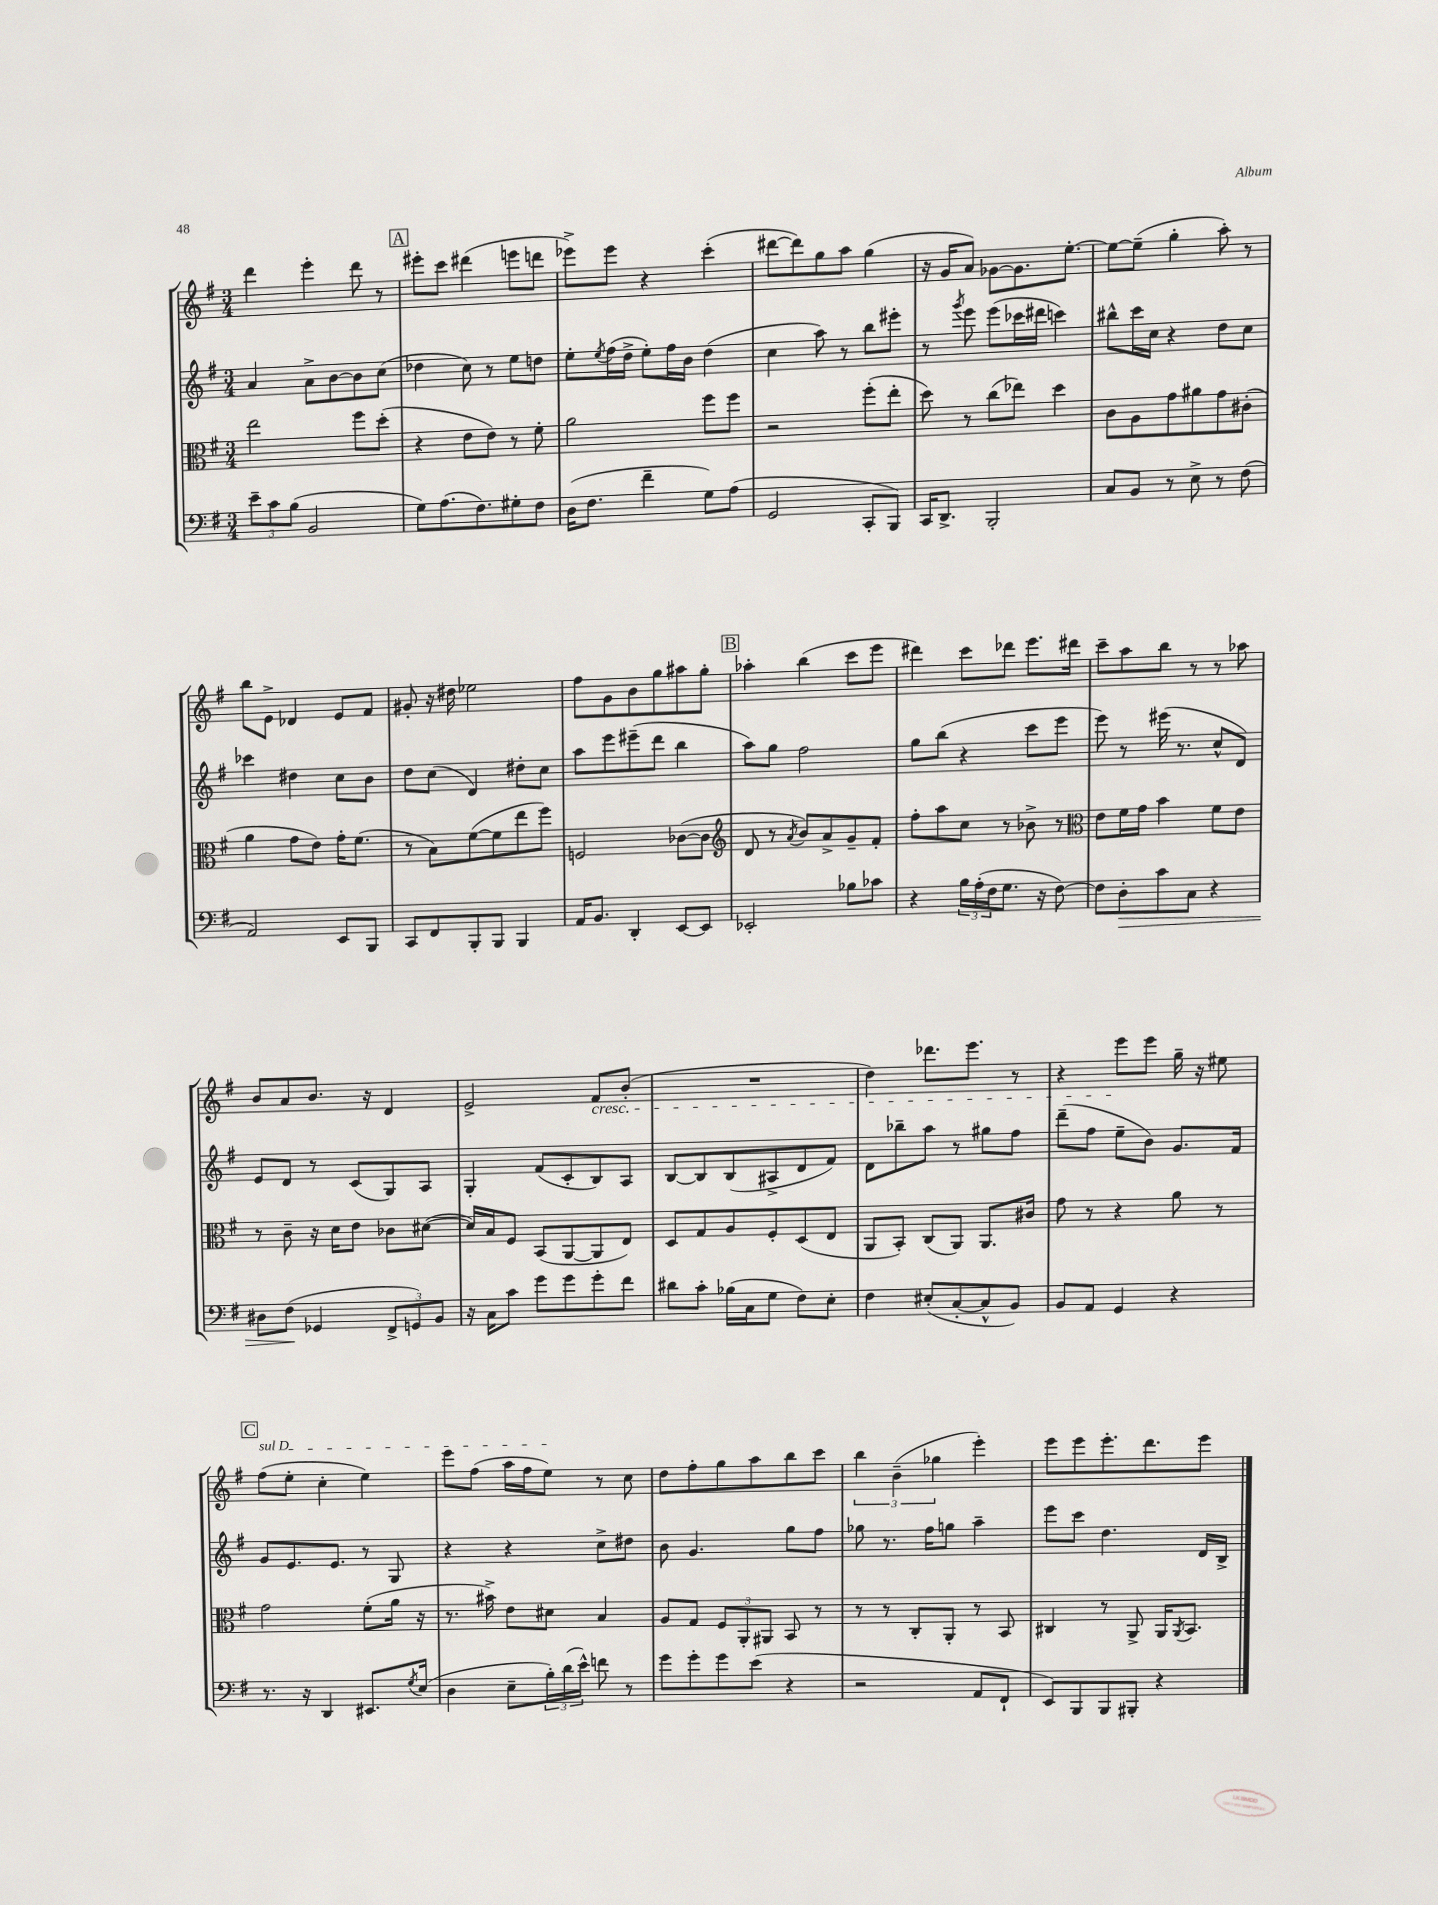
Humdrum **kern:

**kern	**dynam	**kern	**kern	**kern
*part4	*part4	*part3	*part2	*part1
*staff4	*staff4	*staff3	*staff2	*staff1
*clefF4	*	*clefC3	*clefG2	*clefG2
*k[f#]	*	*k[f#]	*k[f#]	*k[f#]
*M3/4	*	*M3/4	*M3/4	*M3/4
=128	=128	=128	=128	=128
12e~\L	.	2ee\	4a/	4ddd\
12c\	.	.	.	.
(12B\J	.	.	.	.
2BB/	.	.	8a^\L	4eee'\
.	.	.	[8b\	.
.	.	8ff#\L	8b\]	8ddd\
.	.	(8dd'\J	(8cc\J	8r
!!LO:REH:place=s1:t=A
=129	=129	=129	=129	=129
8G\L)	.	4r	4dd-X\	8eee#X'\L
(8.A\	.	.	.	8ccc\J
.	.	8e\L	8cc\)	(4ddd#X\
8.F#\)	.	.	.	.
.	.	8e\J)	8r	.
8G#X'\	.	8r	8ee\L	8eeen\L
8F#\J	.	8f#'\	8ddn\J	8dddn\J
=130	=130	=130	=130	=130
(16D\KL	.	2a\	8ee'\L	8eee-X^\L)
8.F#\J	.	.	.	.
.	.	.	8qee/	.
.	.	.	(16ff#\L	8eee-\J
.	.	.	16dd^\JJ	.
4f#~\	.	.	8ee'\L)	4r
.	.	.	16ff#\L	.
.	.	.	16b\JJ	.
8G\L)	.	8ff#\L	(4dd\	(4ccc'\
(8A\J	.	8ff#\J	.	.
=131	=131	=131	=131	=131
2GG/	.	2r	4cc\	[8ddd#X\L
.	.	.	.	8ddd#\])
.	.	.	8aa\)	8gg\
.	.	.	8r	8aa\J
8CC'/L	.	(8ff#'\L	8bb\L	(4gg\
8BBB/J)	.	8ee'\J	8eee#X'\J	.
=132	=132	=132	=132	=132
16CC/KL	.	8dd\)	8r	16r
8.DD^/J	.	.	.	16g/KL
.	.	.	8qggg/	.
.	.	8r	8eee\	8a/J)
2BBB'/	.	(8cc\L	(8eee\L	[8g-X\L
.	.	8ee-X\J)	16ccc-X\L	8.g-\]
.	.	.	16ddd#X\JJ	.
.	.	4dd\	4cccn\)	.
.	.	.	.	[8.ee'\J
=133	=133	=133	=133	=133
8C/L	.	8c\L	8bb#X^^\L	8ee\L_
8BB/J	.	8A\	16ccc\L	(8ee~\J]
.	.	.	16cc\JJ	.
8r	.	8g\	4r	4gg'\
8E^\	.	8a#X\	.	.
8r	.	8g\	8dd\L	8aa'\)
(8F#\	.	(8c#X'\J	8cc\J	8r
!!LO:LB:g=z
=134	=134	=134	=134	=134
2AA/)	.	4a\	4ccc-X\	8bb\L
.	.	.	.	8e^\J
.	.	8g\L	4dd#X\	4d-X/
.	.	8e\J)	.	.
8EE/L	.	16g'\KL	8cc\L	8e/L
.	.	(8.f#\J	.	.
8BBB/J	.	.	8b\J	8f#/J
=135	=135	=135	=135	=135
8CC/L	.	8r	8dd\L	8g#X'/
8FF#/	.	8B\L)	(8cc\J	16r
.	.	.	.	16dd#X\
8BBB'/	.	([8f#\	4d/)	2ee-X\
8BBB/J	.	8f#\]	.	.
4BBB/	.	8ee\	8dd#X'\L	.
.	.	8ff#\J)	8cc\J	.
=136	=136	=136	=136	=136
16AA/KL	.	2Fn/	8aa\L	8ff#\L
8.BB/J	.	.	.	.
.	.	.	8eee\	8g\
4DD'/	.	.	(8eee#X~\	8b\
.	.	.	8ddd\J	8gg\
[8EE/L	.	([8c-X\L	4bb\	8aa#X\
8EE/J]	.	8c-\J]	.	8gg'\J
!!LO:REH:place=s1:t=B
=137	=137	=137	=137	=137
*	*	*clefG2	*	*
2EE-X'/	.	8d/	8aa\L)	4aa-X'\
.	.	8r	8gg\J	.
.	.	8qa/	.	.
.	.	8b/L)	2ff#\	(4bb\
.	.	8a^/	.	.
8B-X\L	.	8g~/	.	8ccc\L
8c-X\J	.	8f#'/J	.	8eee\J
=138	=138	=138	=138	=138
4r	.	8ff#'\L	8gg\L	4ddd#X\)
.	.	8aa\	(8bb\J	.
24B\LL	.	8cc\J	4r	8ccc\L
(24A'\	.	.	.	.
24F#\J	.	.	.	.
8.G\J	.	8r	.	8ddd-X\J
.	.	8b-X^\	8ccc\L	8.eee\L
16r	.	.	.	.
[8F#\)	.	8r	8eee\J	.
.	.	.	.	16ddd#X\Jk
=139	=139	=139	=139	=139
*	*	*clefC3	*	*
8F#\L]	.	8e\L	8eee\)	8ccc~\L
!	!LO:HP:b	!	!	!
8D'\	>	16f#\L	8r	8aa\
.	.	16g\JJ	.	.
8c\	.	4b\	(16eee#X\	8bb\J
.	.	.	8.r	.
8C\J	.	.	.	8r
4r	.	8f#\L	8cc^^/L	8r
.	.	8e\J	8d/J)	8aa-X\
!!LO:LB:g=z
=140	=140	=140	=140	=140
8D#X\L	.	8r	8e/L	8b/L
(8F#\J	.	8c~\	8d/J	8a/
4GG-X/	]	16r	8r	8.b/J
.	.	16d\KL	.	.
.	.	8e\J	(8c/L	.
.	.	.	.	16r
12FF#^/L	.	8c-X\L	8G/)	4d/
12GGn/)	.	.	.	.
.	.	([8d#X\J	8A/J	.
12BB/J	.	.	.	.
=141	=141	=141	=141	=141
16r	.	16d#/LL])	4G'/	2e^/
16C\KL	.	16B/J	.	.
8c\J	.	8F#/J	.	.
8g\L	.	(8BB/L	(8f#/L	.
8g\	.	[8AA/	8c'/	.
!	!	!	!	!LO:TX:b:i:t=cresc.
8g'\	.	8AA/]	8B/)	8f#/L
8f#\J	.	8E/J)	8A/J	(8b'/J
=142	=142	=142	=142	=142
8d#X\L	.	8D/L	[8B/L	2.r
8c'\J	.	8G/	8B/]	.
(16B-X\LL	.	8A/	(8B/	.
16C\J	.	.	.	.
8G\J	.	8F#'/	8A#X^/	.
8F#\L)	.	(8D/	8d/	.
8E'\J	.	8E/J	8f#/J)	.
=143	=143	=143	=143	=143
4F#\	.	8AA/L	8d\L	4dd\)
.	.	8BB'/J)	8bb-X~\	.
(8E#X'/L	.	(8C/L	8aa\J	8.ddd-X\L
[8C'/	.	8AA/J)	8r	.
.	.	.	.	8.eee\J
8C^^/]	.	8.AA/L	8gg#X\L	.
8BB/J)	.	.	8ff#\J	8r
.	.	16c#X/Jk	.	.
=144	=144	=144	=144	=144
8BB/L	.	8g\	(8ddd~\L	4r
8AA/J	.	8r	8ff#\J	.
4GG/	.	4r	8ee~\L	8eee\L
.	.	.	8b\J)	8eee\J
4r	.	8a\	8.g/L	16gg~\
.	.	.	.	16r
.	.	8r	.	8ee#X\
.	.	.	16f#/Jk	.
!!LO:LB:g=z
!!LO:REH:place=s1:t=C
=145	=145	=145	=145	=145
!	!	!	!	!LO:TX:a:i:t=sul D
8.r	.	2g\	8g/L	(8ff#\L
.	.	.	8.e/	8ee'\J
16r	.	.	.	.
4DD/	.	.	.	4cc'\
.	.	.	8.e/J	.
8.EE#X/L	.	(8f#'\L	8r	4ee\)
.	.	16a\Jk	8G/	.
8qG/	.	.	.	.
(16E/Jk	.	16r	.	.
=146	=146	=146	=146	=146
4D\	.	8.r	4r	8eee\L
.	.	.	.	(8ff#\J
.	.	16b#X^\)	.	.
8E~\L	.	8e\L	4r	16aa\LL
.	.	.	.	16ff#\J
24B'\L)	.	8d#X\J	.	8ee\J)
(24d\	.	.	.	.
24e^^\JJ)	.	.	.	.
8fn\	.	4B/	8cc^\L	8r
8r	.	.	8dd#X\J	8cc\
=147	=147	=147	=147	=147
8g\L	.	8A/L	8b\	8dd\L
8g'\	.	8G/J	4.g/	8ff#'\
8g\	.	12F#/L	.	8gg\
.	.	12AA'/	.	.
(8e\J	.	.	.	8aa\
.	.	12AA#X/J	.	.
4r	.	8BB/	8gg\L	8bb\
.	.	8r	8ff#\J	8ccc\J
=148	=148	=148	=148	=148
2r	.	8r	8gg-X\	6bb\
.	.	8r	8.r	.
.	.	.	.	(6b~\
.	.	8C'/L	.	.
.	.	.	16ff#\KL	.
.	.	.	.	6gg-X\
.	.	8AA'/J	8ggn\J	.
8AA/L	.	8r	4aa~\	4eee'\)
8FF#`/J	.	8BB/	.	.
=149	=149	=149	=149	=149
8EE/L)	.	4C#X/	8eee\L	8eee\L
8BBB/	.	.	8ccc\J	8eee\
8BBB/	.	8r	4.dd\	8.eee'\
8BBB#X'/J	.	8AA^/	.	.
.	.	.	.	8.ddd\
4r	.	16AA/KL	.	.
.	.	8qAA/	.	.
.	.	8.BB/J	.	.
.	.	.	16d/LL	8eee\J
.	.	.	16B^/JJ	.
==	==	==	==	==
*-	*-	*-	*-	*-
